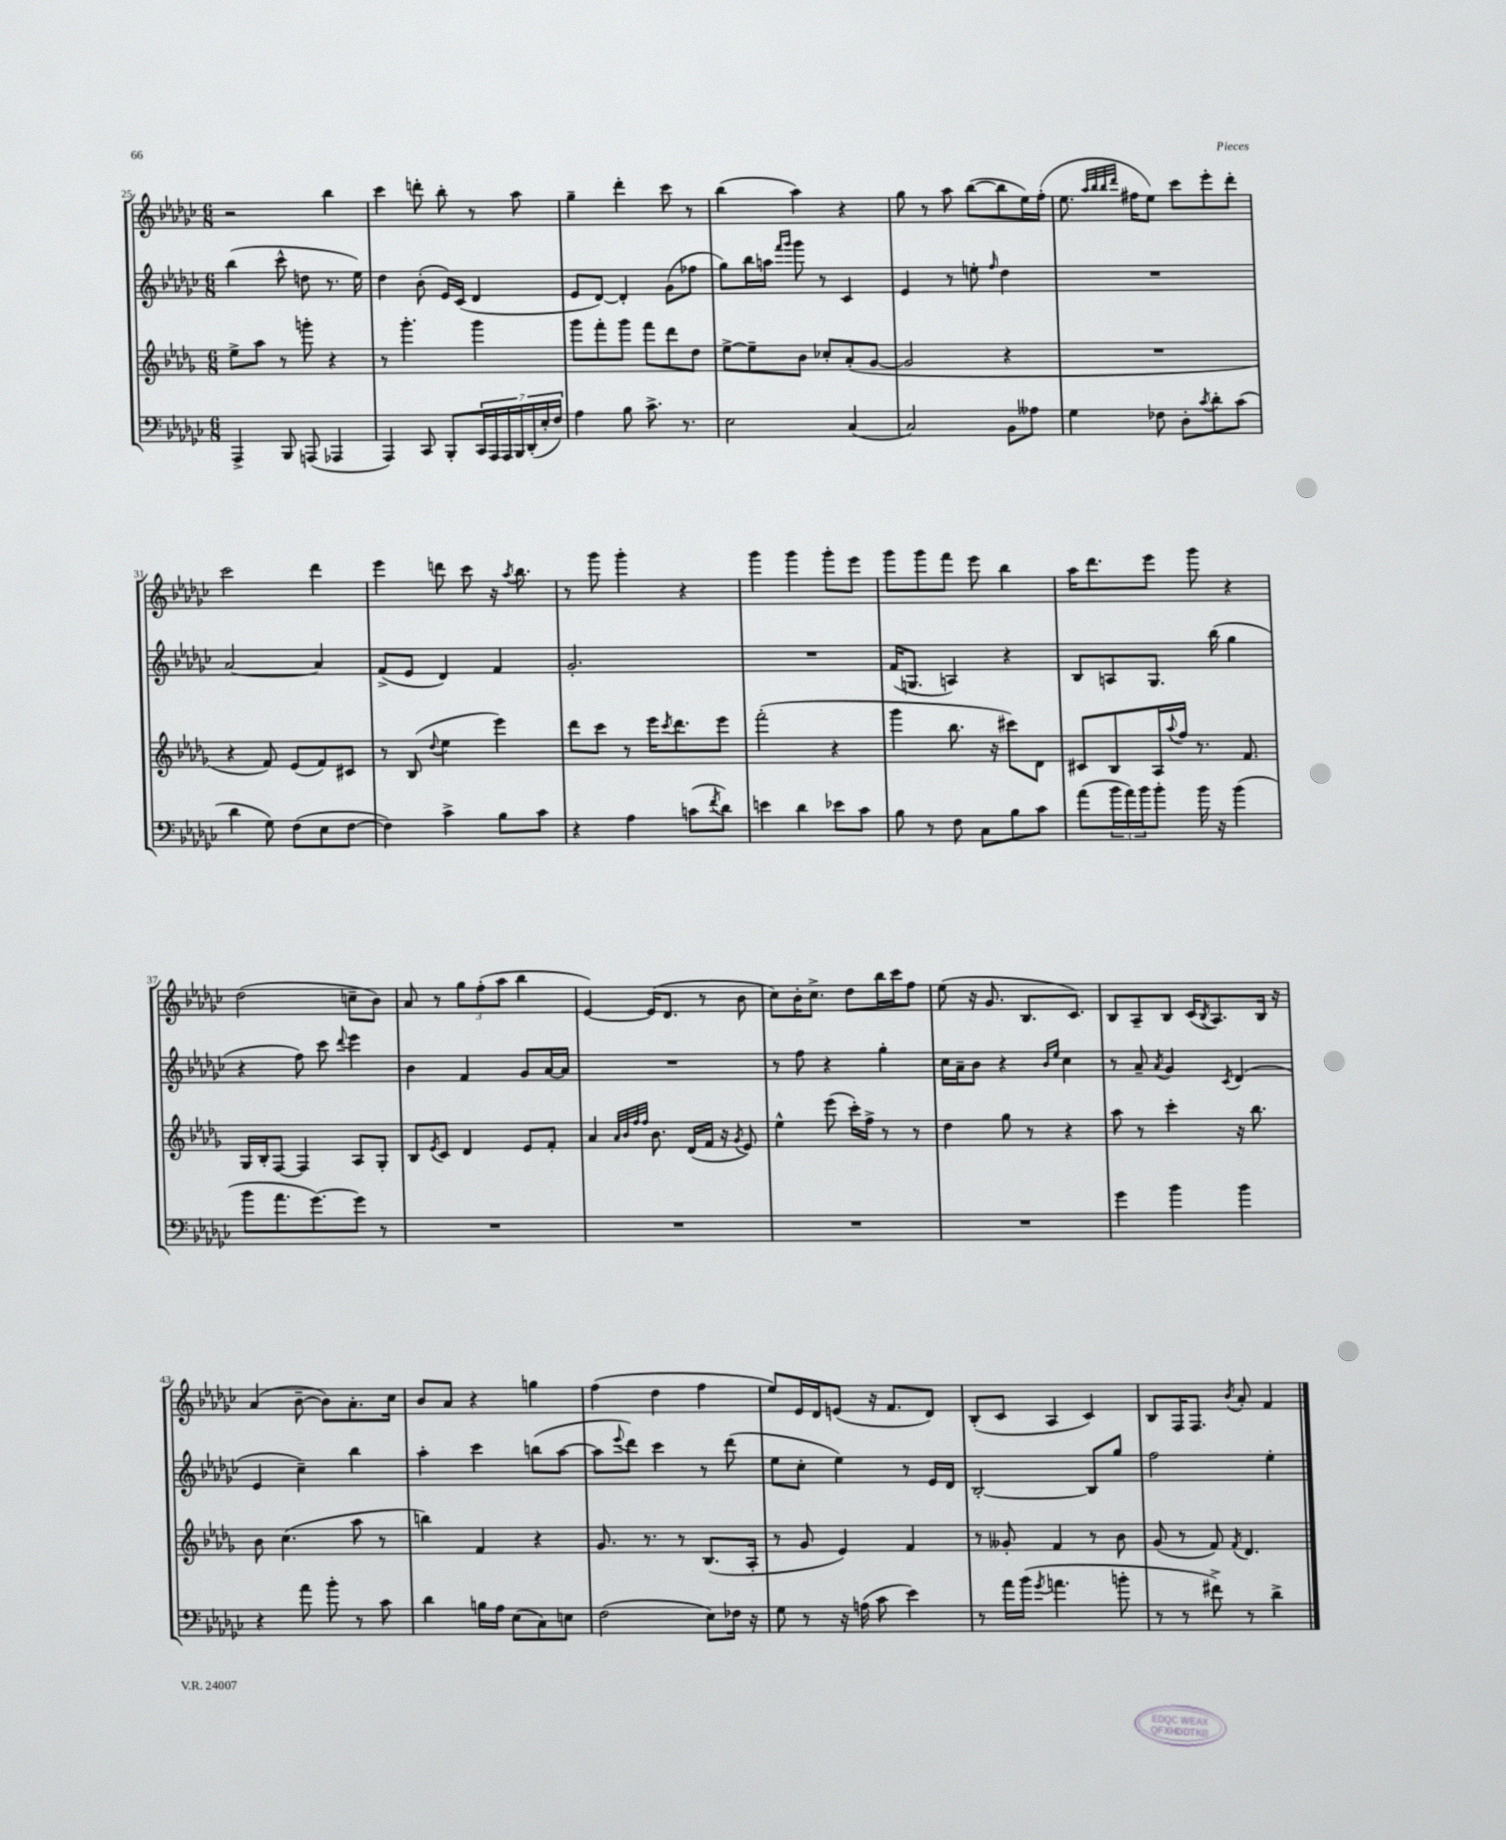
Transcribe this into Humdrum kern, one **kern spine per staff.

**kern	**kern	**kern	**kern
*staff4	*staff3	*staff2	*staff1
*clefF4	*clefG2	*clefG2	*clefG2
*k[b-e-a-d-g-c-]	*k[b-e-a-d-g-]	*k[b-e-a-d-g-c-]	*k[b-e-a-d-g-c-]
*M6/8	*M6/8	*M6/8	*M6/8
4AAA-^	8ee-^	(4bb-	2r
.	8aa-	.	.
8BBB-	8r	8ccc-^^	.
(8AAA	8ggg'	8dd	.
4AAA-	4r	8.r	4bb-
.	.	16ee-)	.
=	=	=	=
4AAA-)	8r	4dd-	4ccc-
.	4.ggg-'	.	.
8CC-	.	(8b-'	8ddd'
8BBB-'	.	16e-)	8bb-'
.	.	(16c-	.
28CC-	4ggg-	4d-	8r
28AAA-	.	.	.
28AAA-	.	.	.
28BBB-	.	.	.
.	.	.	8aa-
(28DD-'	.	.	.
28E-'	.	.	.
28F)	.	.	.
=	=	=	=
4A-	8ggg-	8e-	4gg-~
.	8fff'	[8d-)	.
8B-	8ggg-	4d-']	4ddd-'
8.c-^	8fff	.	.
.	8ddd-	(8g-	8ccc-
8.r	.	.	.
.	8dd-	8ff-	8r
=	=	=	=
2E-	[8ee-^	8gg-)	(4bb-
.	8ee-~]	16bb-	.
.	.	16aa	.
.	.	16qqfff	.
.	.	16qqggg-	.
.	8b-	8ggg-	4aa-)
.	8cc-'	8r	.
(4C-	(8a-'	4c-	4r
.	[8g-	.	.
=	=	=	=
2C-)	2g-]	4e-	8gg-
.	.	.	8r
.	.	8r	8aa-
.	.	8ee'	([8bb-
.	.	16qqff	.
8BB-	4r	4dd-	8bb-]
8A--	.	.	16ee-)
.	.	.	(16ff'
=	=	=	=
4G-	2.r	2.r	8.ee-
.	.	.	32qqaa-
.	.	.	32qqbb-
.	.	.	32qqbb-
.	.	.	32qqddd-
.	.	.	16ff#
8F-	.	.	8ee-)
8D-'	.	.	8ccc-
8qc-	.	.	.
8d-'	.	.	8eee-'
(8c-	.	.	8ddd-'
=	=	=	=
4d-	4r	[2a-	2ccc-
8G-)	8f)	.	.
(8F	(8e-	.	.
8E-	8f)	4a-]	4ddd-
[8F	8c#	.	.
=	=	=	=
4F])	8r	(8f^	4eee-
.	(8B-	8e-	.
.	8qqdd-	.	.
4c-^	4ee-	4d-)	8ddd
.	.	.	8ccc-
8B-	4eee-)	4f	16r
.	.	.	8qaa-
.	.	.	8.bb-
8c-	.	.	.
=	=	=	=
4r	8ddd-	2.g-'	8r
.	8ccc	.	8ggg-
4A-	8r	.	4ggg-'
.	16eee-	.	.
.	8qccc	.	.
.	8.ddd-	.	.
(8c	.	.	4r
8qf	.	.	.
8d-)	8eee-	.	.
=	=	=	=
4e	(2fff'	2.r	4ggg-
4d-	.	.	4ggg-
8e-	4r	.	8ggg-'
8c-	.	.	8eee-
=	=	=	=
8B-	4ggg-	(16f	8ggg-
.	.	8.G	.
8r	.	.	8ggg-
8F	8.bb-	4A)	8fff
8C-	.	.	8eee-
.	16r	.	.
8B-	8ccc#)	4r	4bb-
8c-	8d-	.	.
=	=	=	=
(8a-	8c#	8B-	16aa-
.	.	.	8.ddd-
24b-	8B-	8A	.
24a-)	.	.	.
24b-	.	.	.
8b-'	16A-	8.G-	8eee-
.	8qqaa-	.	.
.	16ff	.	.
16b-	8.r	.	8ggg-
16r	.	(16bb-	.
(4b-	.	4gg-	4r
.	8.f	.	.
=	=	=	=
8b-	16G-	4r	(2dd-
.	16B-'	.	.
8.a-	[8F	.	.
.	4F]	8ff)	.
[8.g-)	.	.	.
.	.	8ccc-	.
.	.	8qqddd-	.
8g-]	8A-	4eee-	8cc~
8r	8G-'	.	8b-)
=	=	=	=
2.r	8B-	4b-	8a-
.	8qe-	.	.
.	8c	.	8r
.	4d-	4f	12gg-
.	.	.	(12ff'
.	.	.	12aa-
.	8e-	8g-	4bb-
.	8f'	[16a-	.
.	.	16a-]	.
=	=	=	=
2.r	4a-	2.r	[4e-)
.	32qqa-	.	.
.	32qqb-	.	.
.	32qqff	.	.
.	32qqff	.	.
.	8.b-	.	(16e-]
.	.	.	8.d-
.	(16d-	.	.
.	16f	.	8r
.	16r	.	.
.	8qg-	.	.
.	8e-)	.	8b-
=	=	=	=
2.r	4ee-^^	8r	8cc-)
.	.	8ff	16b-'
.	.	.	8.cc-^
.	(8eee-	4r	.
.	16ccc')	.	8dd-
.	16ff^	.	.
.	8r	4gg-'	16bb-
.	.	.	16ccc-
.	8r	.	8ff
=	=	=	=
2.r	4dd-	16cc-	(8ee-
.	.	16a-~	.
.	.	8b-	16r
.	.	.	8.g-
.	8gg-	4r	.
.	8r	.	8.B-
.	.	16qqb-	.
.	.	16qqee-	.
.	4r	4cc-	.
.	.	.	8.c-)
=	=	=	=
4g-	8aa-	8r	8B-
.	8r	8a-~	8A-~
.	.	8qa-	.
4b-	4ccc'	4g-	8B-
.	.	.	(16c-
.	.	.	8qB-
.	.	.	8.A-)
.	.	8qc-	.
4b-	16r	(4d-	.
.	8.bb-	.	.
.	.	.	16B-
.	.	.	16r
=	=	=	=
4r	8b-	4e-	(4a-
.	(4.cc	.	.
8a-	.	4cc-~)	[8b-~
8b-'	.	.	8b-])
8r	8aa-	4bb-	8.a-'
8c-	8r	.	.
.	.	.	16cc-
=	=	=	=
4d-	4bb)	4aa-'	8b-
.	.	.	8a-
16B	4f	4ccc-	4r
16A-	.	.	.
(8E-	.	.	.
8C-)	4r	(8bb	4gg
8E	.	[8aa-	.
=	=	=	=
(2F	8.g-	8aa-]	(4ff
.	.	8qqeee-	.
.	.	8ddd-)	.
.	8.r	.	.
.	.	4ccc-	4dd-
.	8r	.	.
8E-)	(8.B-	8r	4ff
16F-	.	(8ddd-	.
16r	16A-'	.	.
=	=	=	=
8G-	8r	8ee-	8ee-)
8r	8g-	8cc-'	16e-
.	.	.	16d-
16r	4e-)	4ee-)	(8e
(16A	.	.	.
8c-	.	.	16r
.	.	.	8.f
4e-)	4f	8r	.
.	.	16e-	8d-)
.	.	16d-	.
=	=	=	=
8r	8r	[2B-'	(8B-'
16a-	8g--'	.	8c-
(16b-	.	.	.
8qg-	.	.	.
4.a	4f	.	4A-
.	8r	8B-]	4c-)
8b'	8b-	8gg-	.
=	=	=	=
8r	(8g-	2ff	8B-
8r	8r	.	16F
.	.	.	8.F
8f#^)	8f)	.	.
.	8qf	.	8qb-
8r	4.d-	.	8a-'
4d-^	.	4ee-'	4f
==	==	==	==
*-	*-	*-	*-
